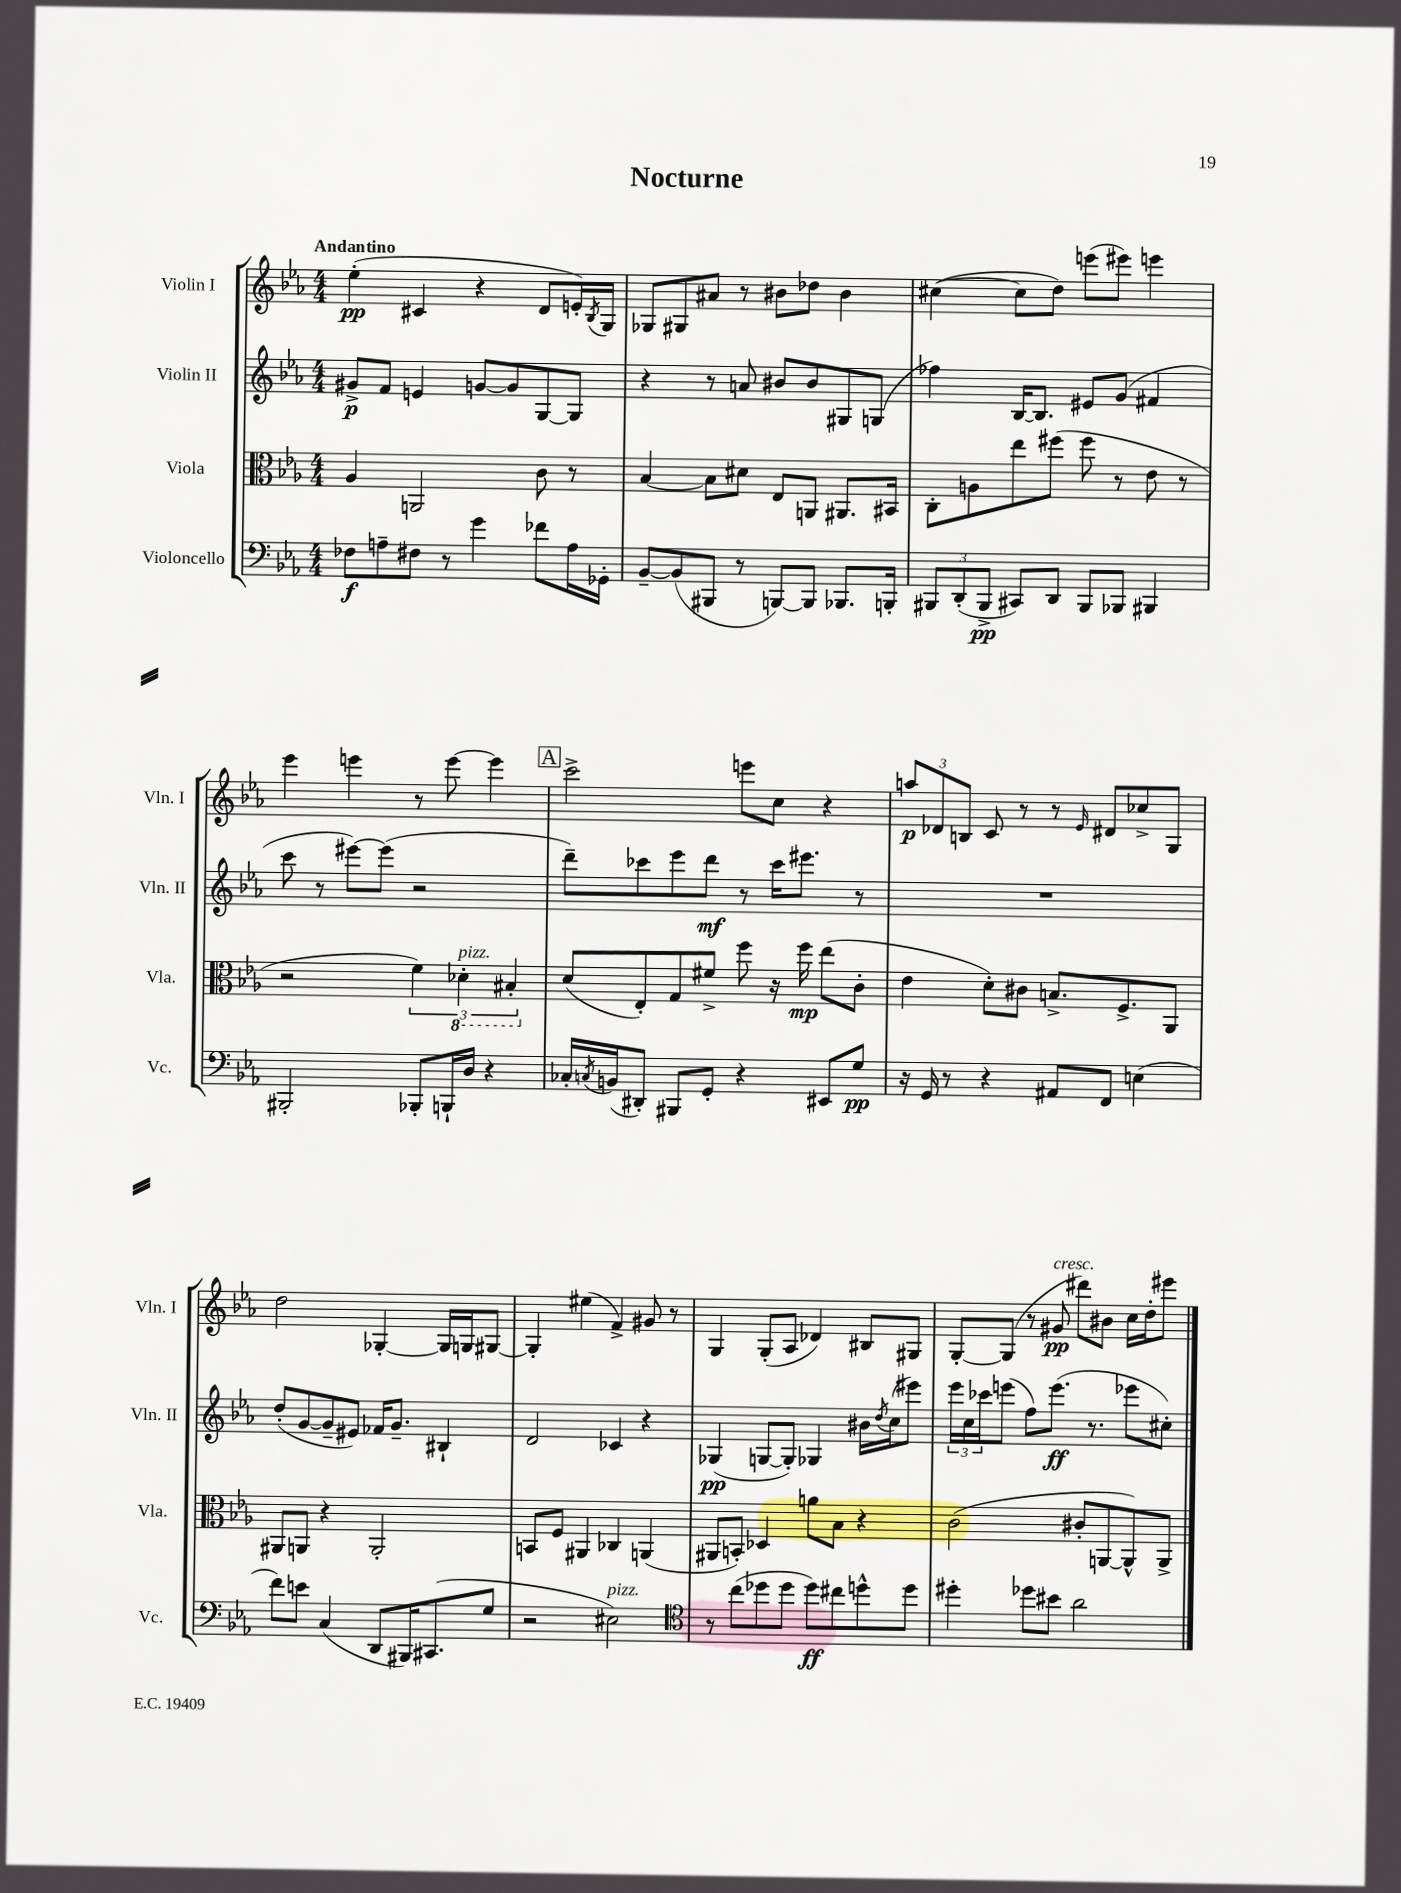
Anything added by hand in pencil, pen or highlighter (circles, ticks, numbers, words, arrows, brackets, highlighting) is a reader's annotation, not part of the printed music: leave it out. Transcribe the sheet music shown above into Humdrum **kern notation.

**kern	**kern	**kern	**kern
*staff4	*staff3	*staff2	*staff1
*clefF4	*clefC3	*clefG2	*clefG2
*k[b-e-a-]	*k[b-e-a-]	*k[b-e-a-]	*k[b-e-a-]
*M4/4	*M4/4	*M4/4	*M4/4
8F-	4A-	8g#^	(4ee-'
8A~	.	8f	.
8F#	2AA	4e	4c#
8r	.	.	.
4g	.	[8g	4r
.	.	8g]	.
8f-	8c	[8G	8d
16A	8r	8G]	16e')
.	.	.	8qB-
16GG-'	.	.	16G
=	=	=	=
[8BB-~	[4B-	4r	8G-
(8BB-]	.	.	8G#
8BBB#	8B-]	8r	8a#
8r	8d#	8a	8r
[8BBB)	8E-	8b#	8b#
8BBB]	8AA	8b#	8dd-
8.BBB-	8.AA#	8G#	4b#
.	.	(8G	.
16BBB'	16BB#	.	.
=	=	=	=
12BBB#	8C'	4ff-)	([4cc#
(12DD'	.	.	.
.	8A	.	.
12BBB#^	.	.	.
8CC#)	8ee-	[16B-	8cc#]
.	.	8.B-]	.
8DD	(8ff#	.	8dd)
8BBB#	8ff#	8e#	(8eee
8BBB-	8r	(8g	8eee#)
4BBB#	8e-	4f#	4eee
.	8r	.	.
=	=	=	=
2BBB#'	2r	8ccc	4eee-
.	.	8r	.
.	.	[8eee#)	4eee
.	.	(8eee#]	.
8BBB-'	6f)	2r	8r
16BBB`	.	.	[8eee
.	6D-'	.	.
16D	.	.	.
4r	.	.	4eee]
.	6BB#'	.	.
=	=	=	=
16C-'	(8d	8ddd~)	2ccc^
8qC	.	.	.
(16BB	.	.	.
8DD#')	8E-')	8ccc-	.
8BBB#	8G	8eee-	.
8GG'	8f#^	8ddd	.
4r	8ff	8r	8eee
.	16r	16ccc-	8cc
.	16ff	8.eee#	.
8EE#	(8ee-	.	4r
8G	8c'	8r	.
=	=	=	=
16r	4e-	1r	12aa
16GG	.	.	.
.	.	.	12d-
8r	.	.	.
.	.	.	12B
4r	8d')	.	8c
.	8c#	.	8r
8AA#	8.B^	.	8r
.	.	.	16qqe-
8FF	.	.	8d#
.	8.F^	.	.
(4E	.	.	8cc-^
.	8AA-	.	8G
=	=	=	=
8f)	8AA#	(8dd'	2dd
8e	8AA	[8g	.
(4C	4r	8g~]	.
.	.	8e#)	.
8DD	2AA'	16f-	[4G-'
.	.	8.g~	.
16BBB#)	.	.	.
(8.CC#	.	.	.
.	.	4B#`	16G-]
.	.	.	16G
8G	.	.	[8G#
=	=	=	=
2r	8BB	2d	4G#']
.	8F	.	.
.	4AA#	.	(4ee#
2E#)	4C-	4c-	4f^)
.	(4AA	4r	8g#
.	.	.	8r
=	=	=	=
*clefC4	*	*	*
8r	8AA#	(4G-	4G
(8cc	8BB')	.	.
8dd-	4D-	[8G	(8G'
8dd-	.	8G'])	8A-
8dd-)	8a	4G-	4d-)
8cc#	8B-	.	.
8dd^^	4r	16b#	8B#
.	.	8qdd	.
.	.	(16cc	.
8dd	.	8eee#)	8G#
=	=	=	=
4dd#'	(2c	24eee-	[8G'
.	.	24cc	.
.	.	24ccc-	.
.	.	(8eee	(8G]
8dd-	.	8ff)	8r
8b#	.	(8.eee	8g#
2a-	8c#'	.	8ddd#)
.	.	8.r	.
.	[8AA	.	8b#
.	8AA^^])	8eee-	16cc
.	.	.	16dd'
.	8AA^	8cc#')	8eee#
==	==	==	==
*-	*-	*-	*-
